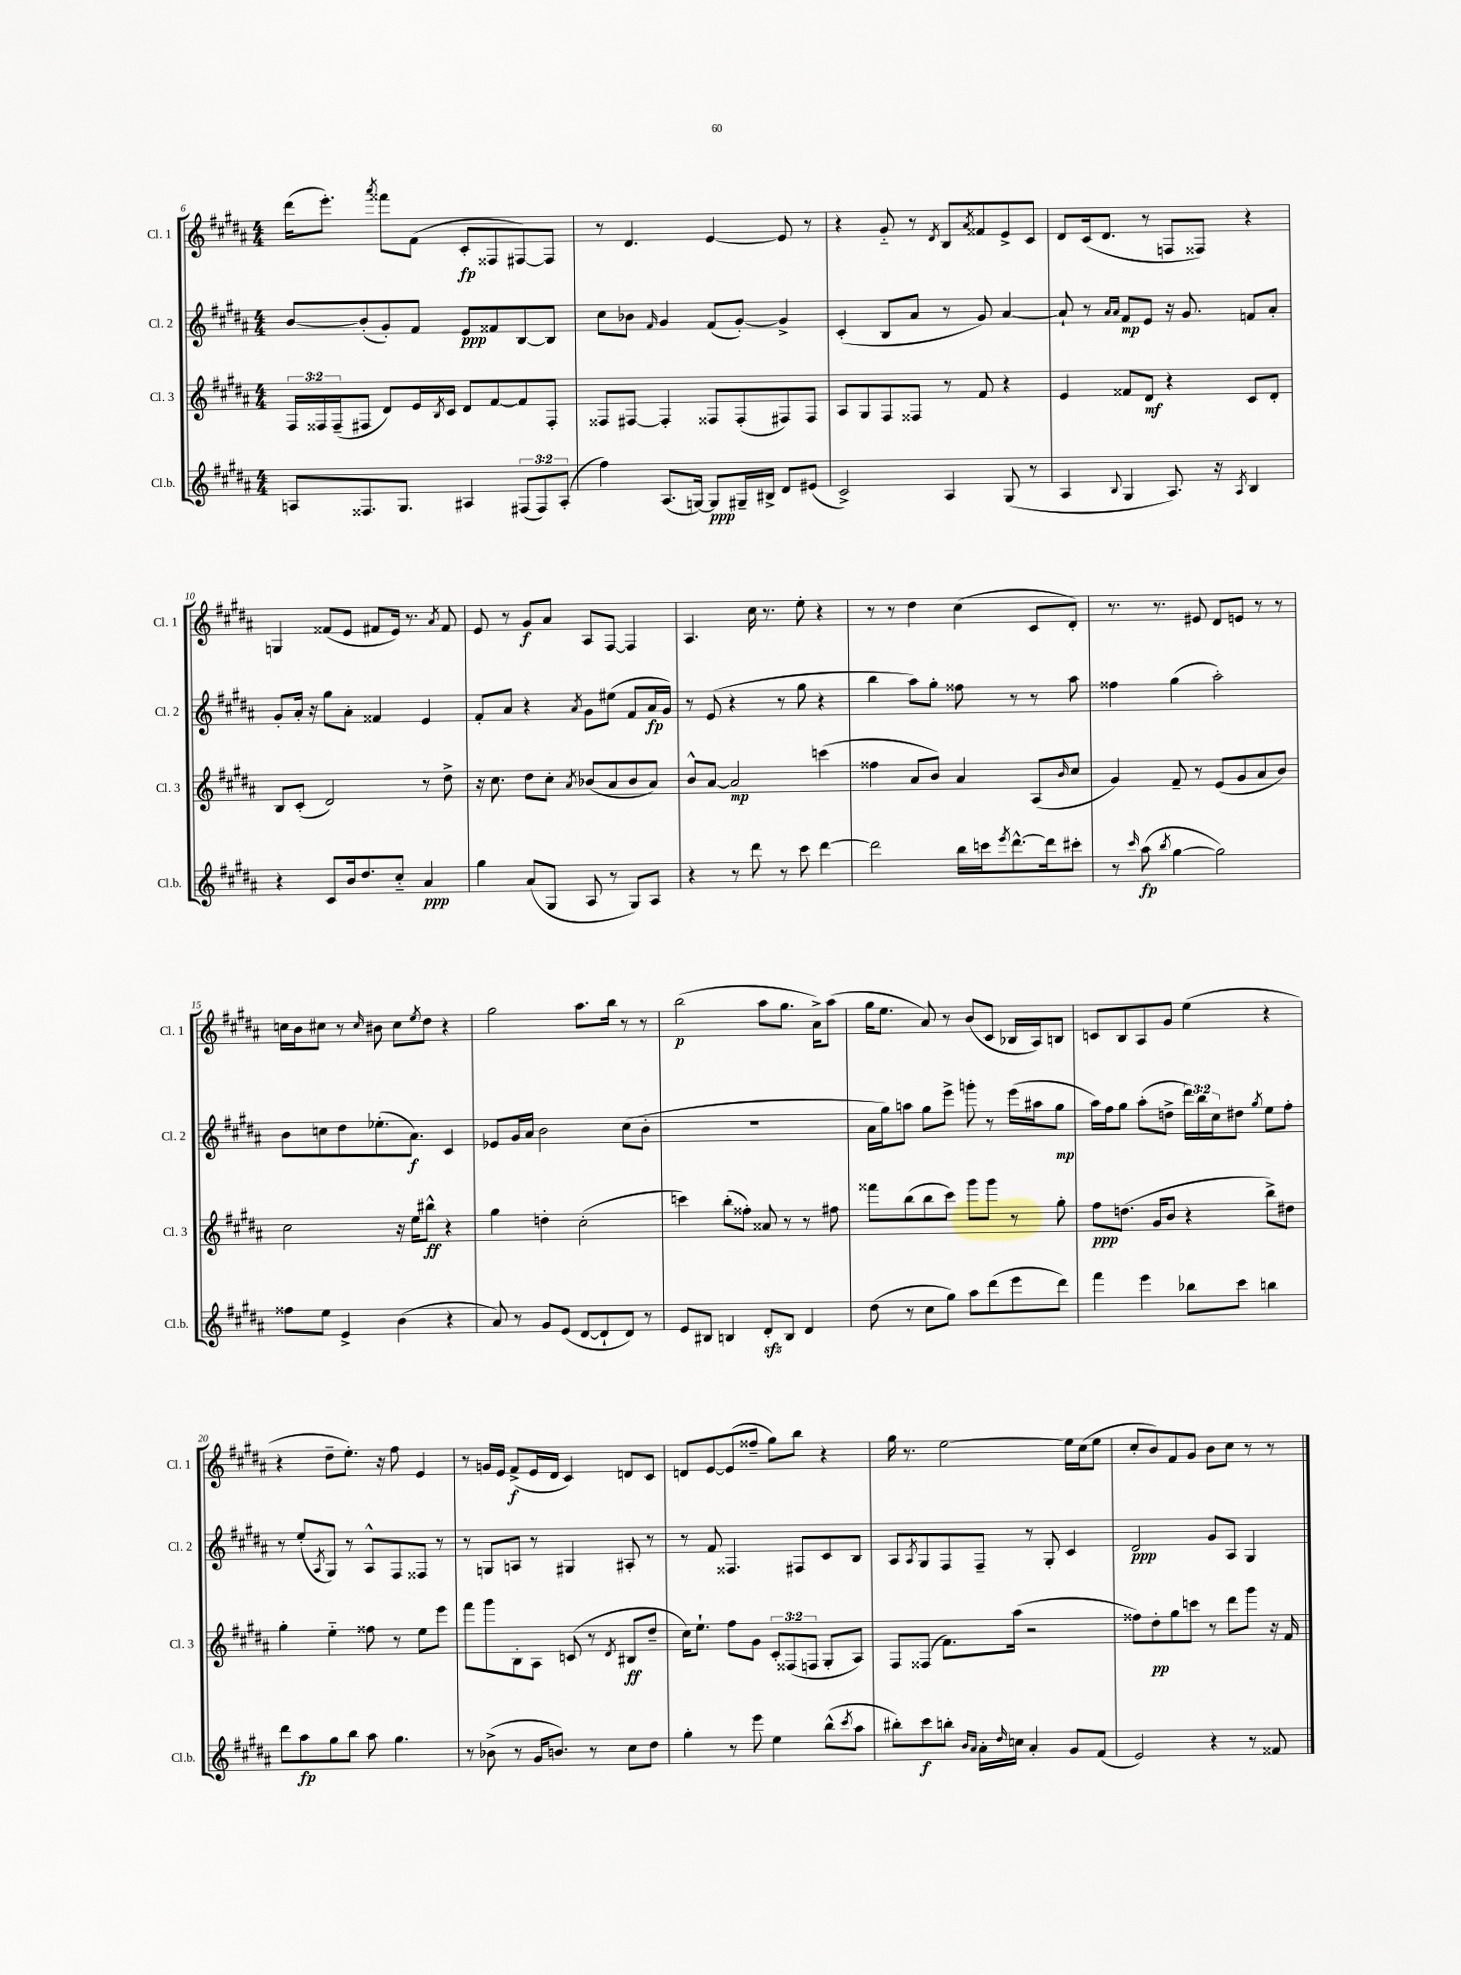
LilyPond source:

<<
\new StaffGroup <<
\new Staff = "s0" \with { instrumentName = "Cl. 1" shortInstrumentName = "Cl. 1" } {
    \clef treble \key b \major \numericTimeSignature \time 4/4
    dis'''16( e'''8.-.) \acciaccatura { ais'''8 } fisis'''8 fis'8( cis'8-.\fp fisis8 fis8~) fis8 |
    r8 dis'4. e'4~ e'8 r8 |
    r4 gis'8-_ r8 \acciaccatura { dis'8 } b8 \acciaccatura { ais'8 } fisis'8 e'8-> cis'8 |
    dis'8 cis'16( dis'8. r8 f8 fisis8) r4 |
    g4 fisis'8( e'8 fis'8 e'16) r8. \acciaccatura { ais'8 } fis'8 |
    e'8 r8 gis'8\f ais'8 ais8 fis8~ fis4 |
    ais4. cis''16 r8. e''8-. r4 |
    r8 r8 dis''4 cis''4( cis'8 dis'8-.) |
    r8. r8. eis'8 dis'8 e'8 r8 r8 |
    c''16 b'16 cis''8 r8 \grace { cis''16 } bis'8 cis''8 \acciaccatura { e''8 } dis''8 r4 |
    gis''2 ais''8. b''16 r8 r8 |
    b''2\p( ais''8 gis''8. ais'16->) ais''8( |
    gis''16 e''8. ais'8) r8 b'8( cis'8 bes16 ais16) b8 |
    c'8 b8 ais8 gis'8 e''4( r4 |
    r4 dis''8-- e''8.-.) r16 fis''8 e'4 |
    r8 g'16 e'16 fis'8->\f( e'16 dis'16 cis'4) d'8 cis'8 |
    d'8 e'8~ e'8( fisis''8-- gis''8) b''8 r4 |
    gis''16 r8. e''2~ e''16 cis''16( e''8 |
    cis''8-. b'8) fis'8 gis'8 b'8 cis''8 r8 r8 \bar "|." |
}
\new Staff = "s1" \with { instrumentName = "Cl. 2" shortInstrumentName = "Cl. 2" } {
    \clef treble \key b \major \numericTimeSignature \time 4/4 \override Staff.TupletNumber.text = #tuplet-number::calc-fraction-text
    b'8~ b'8-.( gis'8-.) fis'8 e'8\ppp fisis'8 b8~ b8 |
    cis''8 bes'8 \grace { fis'16 } gis'4 fis'8( gis'8~-.) gis'4-> |
    cis'4-.( b8 ais'8 r8 gis'8) ais'4~ |
    ais'8-! r8 \grace { ais'16 ais'16 } fis'8\mp e'8 r16 gis'8. f'8 ais'8-. |
    gis'8-. ais'16-. r16 gis''8 ais'8-. fisis'4 e'4 |
    fis'8-. ais'8 r4 \acciaccatura { ais'8 } gis'8 eis''8( fis'8 ais'16\fp gis'16) |
    r8 e'8( r4 r8 gis''8 r4 |
    b''4 ais''8) gis''8-. fisis''8 r8 r8 ais''8 |
    fisis''4 gis''4( ais''2-.) |
    b'8 c''8 dis''8 ees''8.-.( ais'8.\f) cis'4 |
    ees'8 gis'16 ais'16 b'2 cis''8( b'8-. |
    R1 |
    ais'16 gis''16) a''8 gis''8 e'''8-> g'''8-. r8 e'''16( ais''16 gis''8\mp |
    ais''16) fis''16 gis''8 ais''8-.( d''8-> \tuplet 3/2 { dis'''16) b''16 cis''16 } dis''8 \acciaccatura { gis''8 } e''8 fis''8-. |
    r8 e''8-.( \acciaccatura { ais8 } gis8) r8 ais8-^ fis8 fisis8 r8 |
    r8 g8 a8 r8 gis4 ais8-. r8 |
    r8 fis'8 fisis4. fis8 cis'8 b8 |
    ais8 \acciaccatura { ais8 } gis8 fis8 fis8-- r8 gis8-. cis'4 |
    dis'2\ppp gis'8 ais8 gis4 \bar "|." |
}
\new Staff = "s2" \with { instrumentName = "Cl. 3" shortInstrumentName = "Cl. 3" } {
    \clef treble \key b \major \numericTimeSignature \time 4/4 \override Staff.TupletNumber.text = #tuplet-number::calc-fraction-text
    \tuplet 3/2 { fis16 fisis16 fisis16--( } fis8 dis'8) e'16 \acciaccatura { b8 } cis'16 dis'8 fis'8~ fis'8 fis8-. |
    fisis8 fis8~ fis4-. fisis8 fisis8-.( fis8) fis8 |
    ais8 gis8 fis8 fisis8 r8 fis'8 r4 |
    e'4 fisis'8 dis'8\mf r4 cis'8 dis'8-. |
    b8 cis'8-.( dis'2) r8 dis''8-> |
    r16 cis''8. dis''8 cis''8-. \acciaccatura { ais'8 } bes'8( ais'8 bes'8 ais'8) |
    b'8-^ ais'8~ ais'2\mp c'''4( |
    fisis''4 ais'8 b'8) ais'4 ais8( \grace { b'16 } cis''8 |
    gis'4) fis'8-- r8 e'8( gis'8 ais'8 b'8) |
    cis''2 r16 e''16 bis''8-^\ff r4 |
    gis''4 d''4-. cis''2-.( |
    c'''4) b''8-.( fisis''8-.) aisis'8 r8 r8 fis''8 |
    fisis'''8 b''8( b''8 cis'''8) gis'''8 gis'''8 r8 gis''8-. |
    fis''8\ppp d''8.( gis'16 b'8 r4 b''8->) dis''8 |
    gis''4-. e''4-_ fisis''8 r8 e''8 e'''8 |
    fis'''8 gis'''8 b8-. ais8 c'8( r8 \acciaccatura { dis'8 } bis8\ff dis''8-- |
    cis''16) e''8.-! fis''8 gis'8 \tuplet 3/2 { cis'8-. fisis8( f8 } gis8-. ais8) |
    fis8 fisis8( fis'8.) ais''16( r2 |
    fisis''8) dis''8-.\pp gis''8 c'''8 r8 dis'''8 gis'''8 r16 fis'16 \bar "|." |
}
\new Staff = "s3" \with { instrumentName = "Cl.b." shortInstrumentName = "Cl.b." } {
    \clef treble \key b \major \numericTimeSignature \time 4/4 \override Staff.TupletNumber.text = #tuplet-number::calc-fraction-text
    a8 fisis8. gis8. ais4 \tuplet 3/2 { fis8( fis8) ais8-.( } |
    fis''4) ais8.( g16~) g8\ppp gis16-- bis16-> dis'8 eis'8( |
    cis'2->) ais4 gis8( r8 |
    ais4 \appoggiatura { b8 } gis4 ais8.) r16 \acciaccatura { ais8 } b4 |
    r4 cis'8 b'16 dis''8. cis''8-_ ais'4\ppp |
    gis''4 ais'8( gis8 ais8 r8 gis8) ais8 |
    r4 r8 dis'''8 r8 cis'''8 dis'''4~ |
    dis'''2 b''16 c'''16 \acciaccatura { e'''8 } dis'''8.~-^ dis'''16 cis'''8-. |
    r8 \grace { cis'''16 } ais''8\fp( \acciaccatura { b''8 } gis''4~ gis''2) |
    fisis''8 e''8 e'4-> b'4( r4 |
    ais'8) r8 gis'8 e'8( dis'8~ dis'8-! dis'8) r8 |
    e'8 bis8 b4 dis'8-.\sfz b8 dis'4 |
    dis''8( r8 cis''8 gis''8) ais''8 dis'''8( e'''8 dis'''8) |
    fis'''4 e'''4 bes''8 cis'''8 b''4 |
    dis'''8 ais''8\fp gis''8 b''8 ais''8 gis''4. |
    r8 bes'8->( r8 gis'16 b'8.) r8 cis''8 dis''8 |
    gis''4-. r8 e'''8 e''4 b''8-^( \acciaccatura { cis'''8 } ais''8 |
    bis''8-.) cis'''8\f b''8-. \grace { b'16 ais'16 } ais'16-. \grace { dis''16 } c''16 ais'4-. gis'8 fis'8( |
    e'2) r4 r8 fisis'8 \bar "|." |
}
>>
>>
\layout { \context { \Score currentBarNumber = #6 } }
